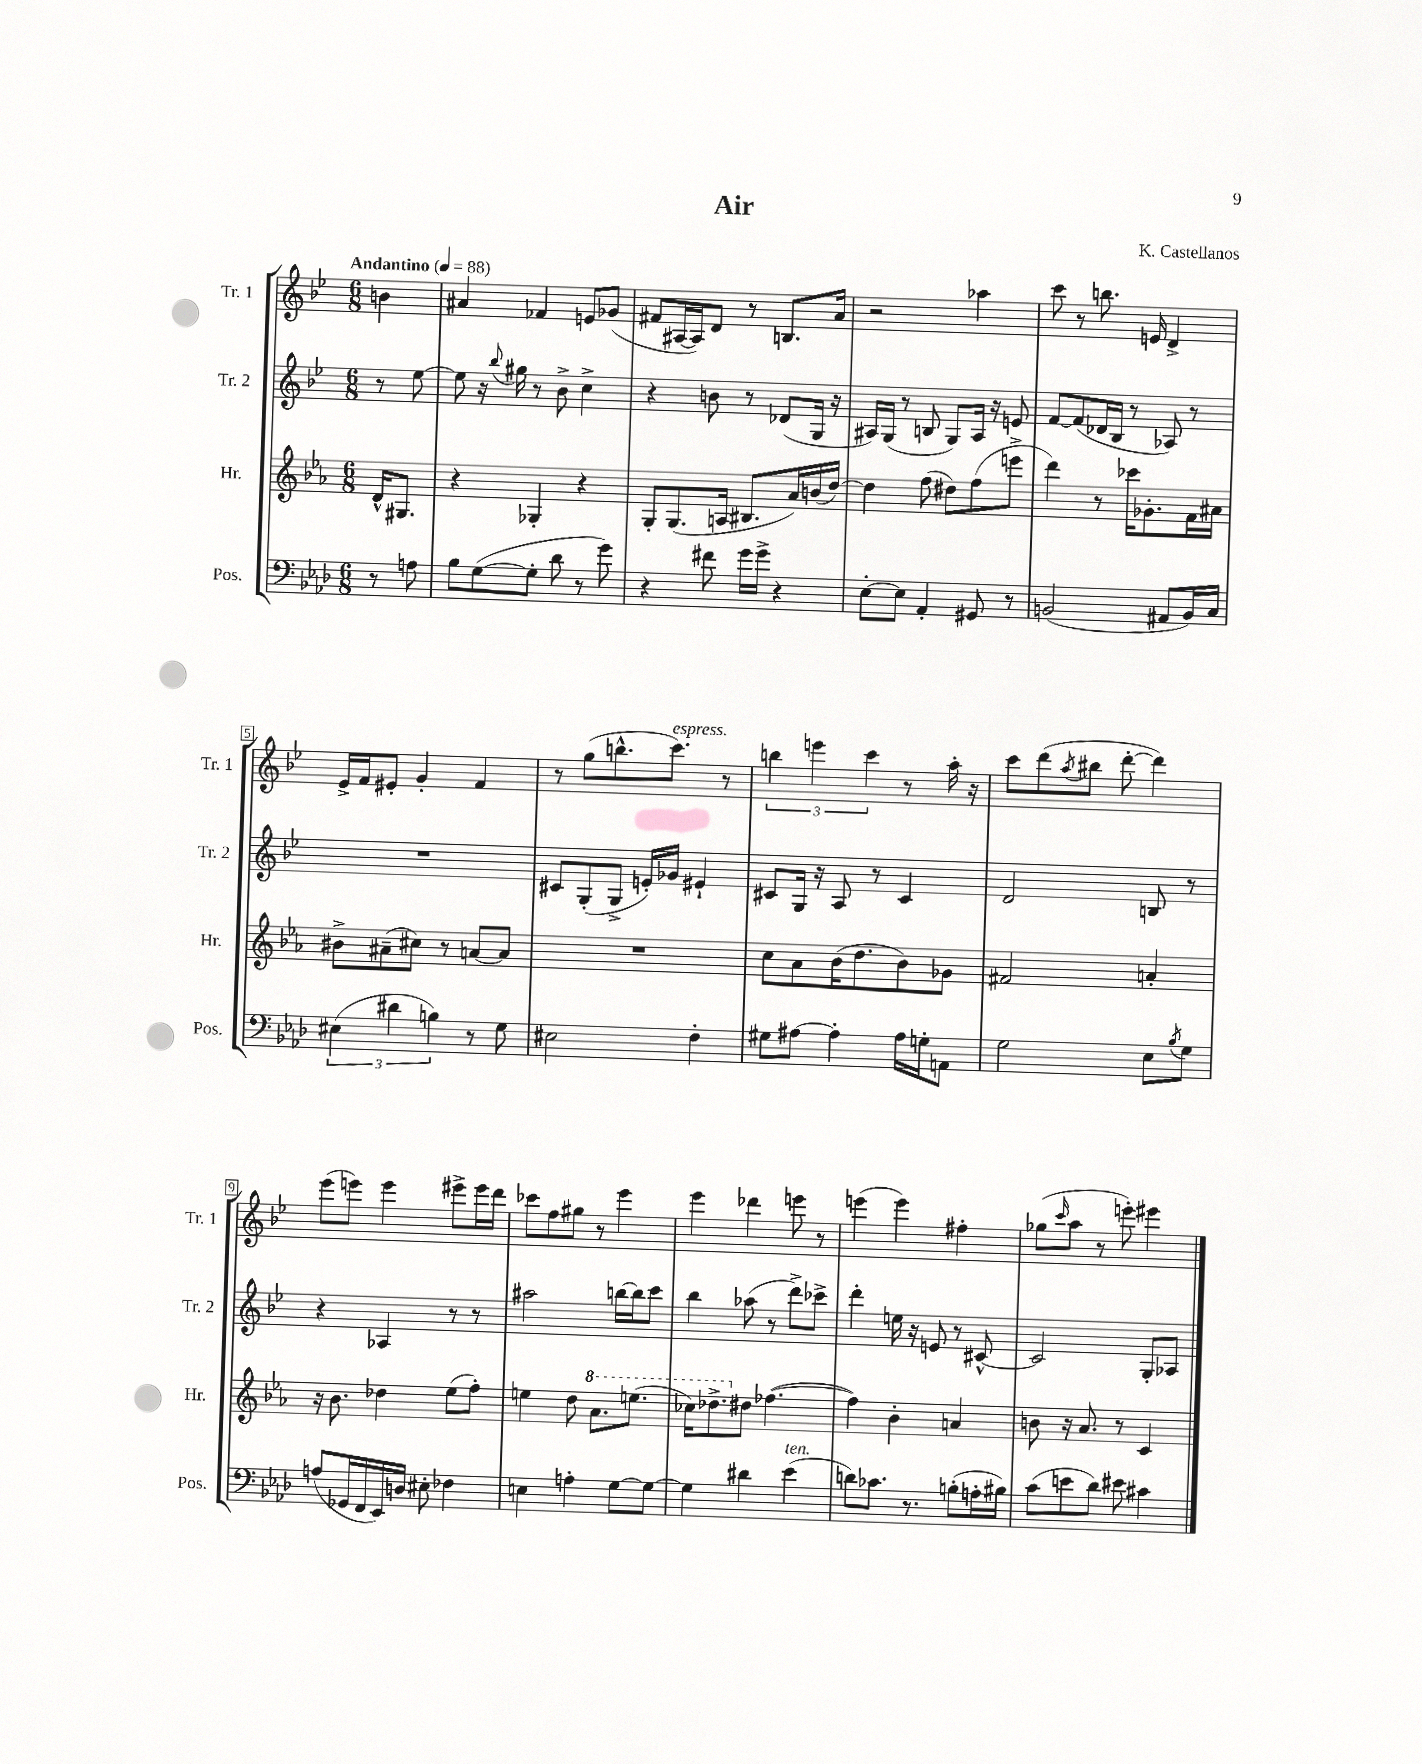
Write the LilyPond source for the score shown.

\header { title = "Air" composer = "K. Castellanos" }
<<
\new StaffGroup <<
\new Staff = "s0" \with { instrumentName = "Tr. 1" shortInstrumentName = "Tr. 1" } {
    \clef treble \key bes \major \numericTimeSignature \time 6/8 \partial 4 \tempo "Andantino" 4 = 88
    b'4 |
    ais'4 fes'4 e'8 ges'8( |
    fis'8 ais16~ ais16) d'8 r8 b8. a'16 |
    r2 aes''4 |
    c'''8 r8 b''8. e'16 d'4-> |
    ees'16-> f'16 eis'8-. g'4-. f'4 |
    r8 g''8( b''8.-^ c'''8.^\markup { \italic "espress." }) r8 |
    \tuplet 3/2 { b''4 e'''4 c'''4 } r8 a''16-. r16 |
    c'''8 d'''8( \acciaccatura { a''8 } bis''8 d'''8~-. d'''4) |
    ees'''8( e'''8) e'''4 eis'''8-> eis'''16 d'''16 |
    ces'''8 f''8 gis''8 r8 ees'''4 |
    ees'''4 des'''4 e'''8 r8 |
    e'''4( e'''4) fis''4-. |
    ges''8( \grace { c'''16 } a''8 r8 e'''8-.) eis'''4 \bar "|." |
}
\new Staff = "s1" \with { instrumentName = "Tr. 2" shortInstrumentName = "Tr. 2" } {
    \clef treble \key bes \major \numericTimeSignature \time 6/8 \partial 4
    r8 ees''8~ |
    ees''8 r16 \appoggiatura { bes''8 } gis''16 r8 bes'8-> c''4-> |
    r4 b'8 r8 des'8( g16 r16 |
    ais16) g16( r8 b8 g8) ais16 r16 e'8 |
    f'8~ f'8( des'16 bes16 r8 aes8) r8 |
    R2. |
    cis'8 g8-.( g8-> e'16-.) ges'16 eis'4-! |
    cis'8 g16 r16 a8 r8 cis'4 |
    d'2 b8 r8 |
    r4 aes4 r8 r8 |
    ais''2 b''16~ b''16 c'''8 |
    bes''4 aes''8( r8 d'''8->) ces'''8-> |
    d'''4-. e''16 r16 e'8 r8 cis'8~-^ |
    cis'2 g8-. aes8 \bar "|." |
}
\new Staff = "s2" \with { instrumentName = "Hr." shortInstrumentName = "Hr." } {
    \clef treble \key ees \major \numericTimeSignature \time 6/8 \partial 4
    d'16-^ gis8. |
    r4 ges4-. r4 |
    g8-. g8.( a16 bis8. aes'16) b'16( d''16~) |
    d''4 f''8( dis''8) f''8( e'''8-> |
    d'''4) r8 ces'''16 ges'8.-. f'16 ais'16 |
    bis'8-> ais'8--( cis''8) r8 a'8~ a'8 |
    R2. |
    c''8 aes'8 bes'16( d''8. bes'8) ges'8 |
    fis'2 a'4-. |
    r16 bes'8. des''4 ees''8( f''8-.) |
    e''4 d''8 \ottava #1 aes''8. e'''8.( |
    ces'''16) des'''8.-> \ottava #0 dis''8 fes''4.~( |
    fes''4) bes'4-. a'4 |
    b'8 r16 aes'8. r8 c'4 \bar "|." |
}
\new Staff = "s3" \with { instrumentName = "Pos." shortInstrumentName = "Pos." } {
    \clef bass \key aes \major \numericTimeSignature \time 6/8 \partial 4
    r8 a8 |
    bes8 g8~( g8-. des'8 r8 g'8) |
    r4 fis'8 g'16 g'16-> r4 |
    ees8~-. ees8 aes,4-. gis,8 r8 |
    b,2( ais,8 b,16) c16 |
    \tuplet 3/2 { eis4( dis'4 b4) } r8 g8 |
    eis2 f4-. |
    gis8 ais8~ ais4-. ais16 g16-. a,8 |
    g2 ees8 \acciaccatura { bes8 } g8 |
    a8( ges,16 f,16 ees,16) d16 eis8-. fes4 |
    e4 a4-. g8~ g8~ |
    g4 dis'4 ees'4^\markup { \italic "ten." }( |
    d'8) ces'8. r8. b8-.( a16-. bis16) |
    c'8( e'8 des'8) eis'8 cis'4 \bar "|." |
}
>>
>>
\layout { \context { \Score \override BarNumber.stencil = #(make-stencil-boxer 0.1 0.3 ly:text-interface::print) } }
